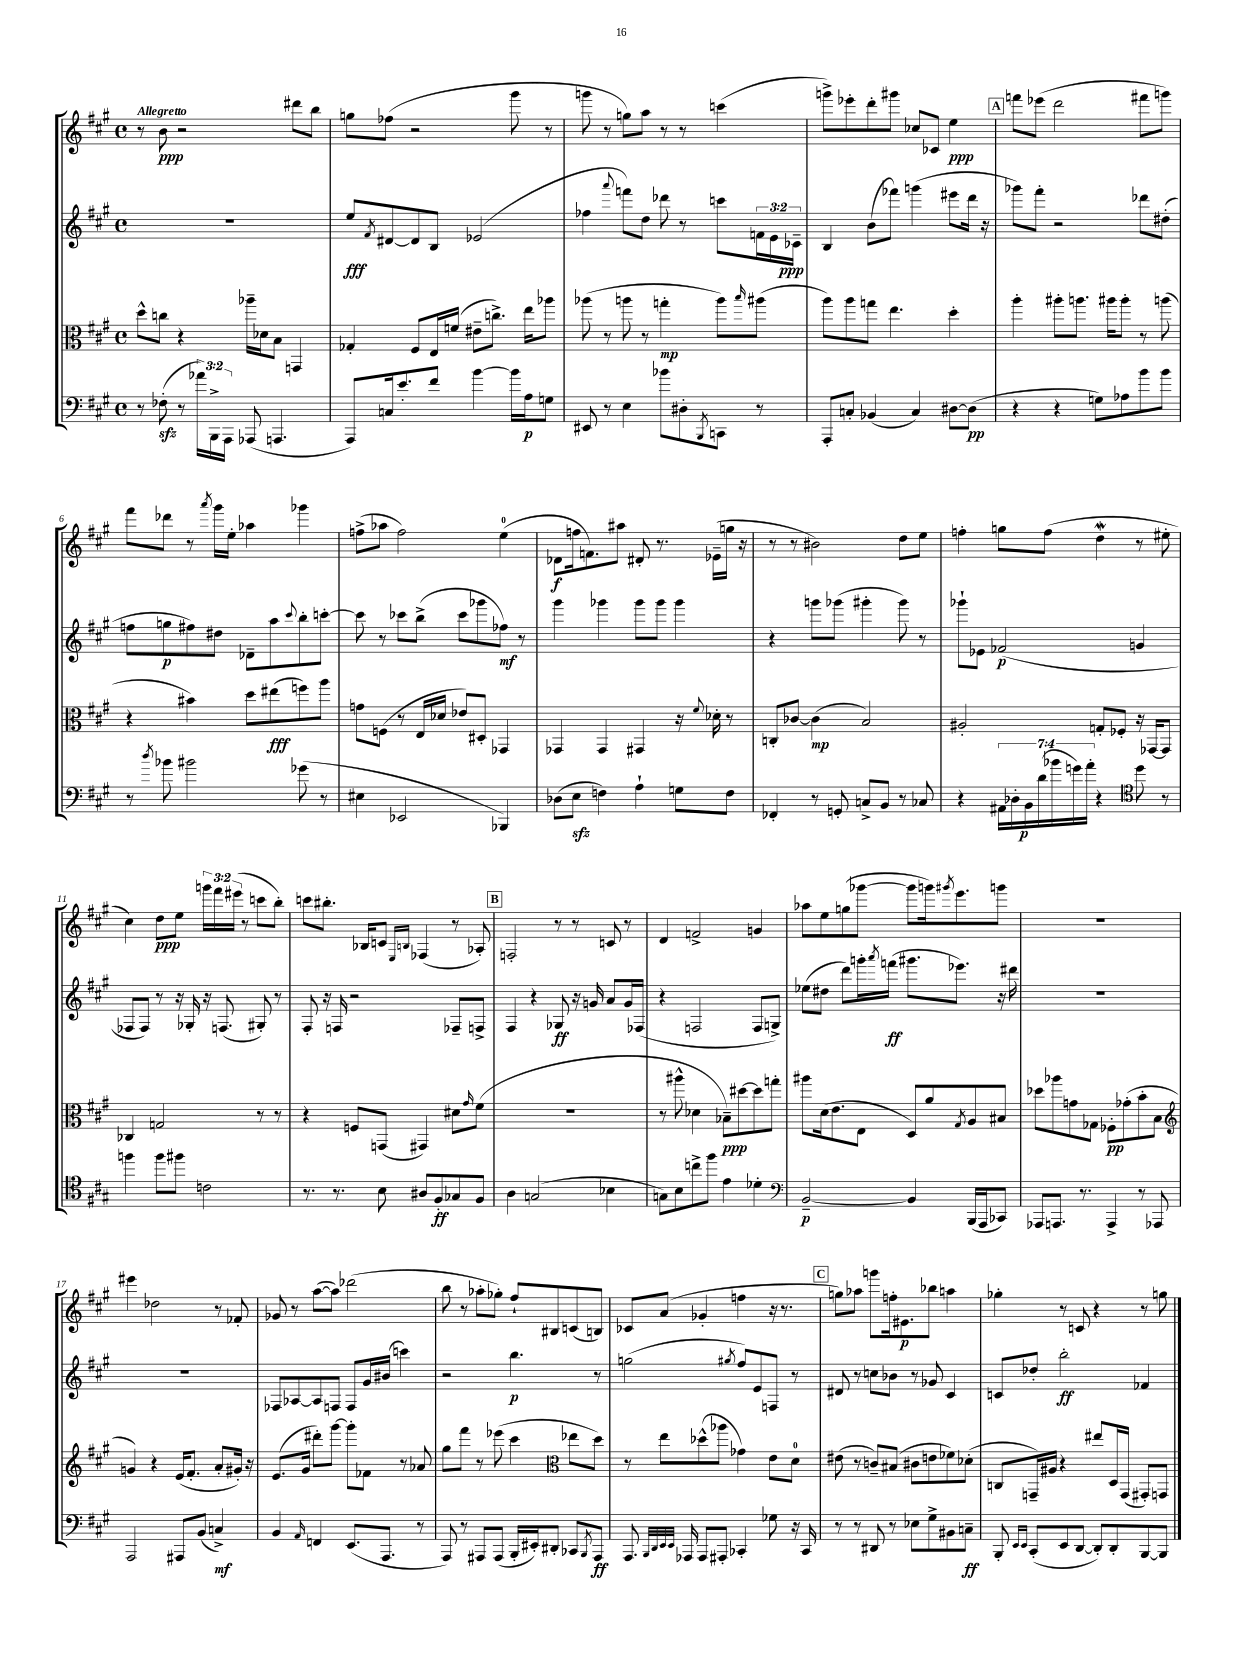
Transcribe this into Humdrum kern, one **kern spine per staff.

**kern	**kern	**kern	**kern
*staff4	*staff3	*staff2	*staff1
*clefF4	*clefC3	*clefG2	*clefG2
*k[f#c#g#]	*k[f#c#g#]	*k[f#c#g#]	*k[f#c#g#]
*M4/4	*M4/4	*M4/4	*M4/4
*met(c)	*met(c)	*met(c)	*met(c)
8r	8dd^^	1r	8r
(8F-'	8cc	.	8b
8r	4r	.	2r
24a-)	.	.	.
24BBB^	.	.	.
24AAA	.	.	.
(8AAA-	16aa-~	.	.
.	16d-	.	.
4.AAA	8B	.	.
.	4GG	.	8ddd#
.	.	.	8bb
=	=	=	=
8AAA)	4G-'	8ee	8gg
.	.	8qf#	.
16C	.	[8d#	(8ff-
8.e'	.	.	.
.	8F#	8d#]	2r
8f#	16E	8B	.
.	(16f	.	.
[4b	8e#~	(2e-	.
.	8.cc^)	.	.
16b]	.	.	8ggg#
16A	16ee	.	.
8G	8aa-	.	8r
=	=	=	=
8EE#	(8aa-	4ff-	8ggg
8r	8r	.	8r
.	.	8qqaaa	.
4E	8aa	8fff)	8gg)
.	8r	8dd	8aa
8b-	4gg'	8ddd-	8r
8D#'	.	8r	8r
8qBBB	.	.	.
8CC	8aa)	8ccc	(4ccc
.	16qqbb	.	.
8r	(8aa#	24f	.
.	.	24e	.
.	.	24c-~	.
=	=	=	=
8AAA'	8aa)	4B	8ggg^)
8C'	8aa	.	8eee-'
(4BB-	8gg	(8b	8ddd'
.	4.ee	8fff-)	8ggg#
4C)	.	(4ggg	8cc-
.	.	.	8c-
[8D#	4dd'	8eee#	4ee
(8D#]	.	16ddd	.
.	.	16r	.
=	=	=	=
4r	4aa'	8ggg-)	8fff
.	.	8fff#'	(8eee-
4r	8aa#'	2r	2ddd
.	8.aa	.	.
8G)	.	.	.
.	16aa#	.	.
8A-	8aa#'	.	.
8b	8r	8ddd-	8fff#
8b	(8aa	(8dd#'	8ggg)
=	=	=	=
8r	4r	8ff	8fff#
8qdd	.	.	.
8b-	.	8gg	8ddd-
2b#	4b#)	8ff#)	8r
.	.	.	8qaaa
.	.	8dd#	16ggg#
.	.	.	16ee'
.	8dd	8d-~	4aa-
.	(8ee#	8aa	.
.	.	8qqccc#	.
(8g-	8ff)	8bb'	4ggg-
8r	8aa	[8ccc'	.
=	=	=	=
4E#	8g	8ccc]	(8ff^
.	(8F	8r	8aa-
2EE-	8r	8ccc-	2ff)
.	16E	(8bb^	.
.	16d-	.	.
.	8e-)	8ccc-	.
.	8D#'	8ggg-	.
4BBB-)	4GG-	8ff-)	(4ee
.	.	8r	.
=	=	=	=
(8D-	4GG-	4ggg#	8d-
8E	.	.	16ff
.	.	.	8.f)
4F)	4GG-	4ggg-	.
.	.	.	8aa#
4A`	4GG#	8ggg-	8d#'
.	.	8ggg-	8.r
8G	16r	4ggg-	.
.	8qqf#	.	.
.	16d-'	.	(16e-~
8F	8r	.	16gg
.	.	.	16r
=	=	=	=
4FF-'	8C'	4r	8r
.	[8c-	.	8r
8r	(4c-]	8ggg	2b#)
8GG'	.	(8ggg-	.
8C^	2B)	4ggg#'	.
8BB	.	.	.
8r	.	8ggg#)	8dd
8C-	.	8r	8ee
=	=	=	=
4r	2A#'	8ggg-`	4ff'
.	.	8e-	.
28AA#	.	(2f-	8gg
28D-'	.	.	.
28BB	.	.	.
(28d	.	.	.
.	.	.	(8ff
28b-	.	.	.
28g)	.	.	.
28a'	.	.	.
4r	8G'	.	4dd
.	8F-'	.	.
*clefC4	*	*	*
8dd	16r	4g	8r
.	[16GG-	.	.
8r	8GG-]	.	8ee#'
=	=	=	=
4ff	4C-	8F-	4cc#)
.	.	8F-)	.
8ff	2G	8r	8dd
8ff#	.	16r	8ee
.	.	16G-'	.
2c	.	16r	24ggg
.	.	.	24fff#
.	.	(8.F	.
.	.	.	(24eee#
.	.	.	8r
.	8r	8G#')	8ccc
.	8r	8r	8bb')
=	=	=	=
8.r	4r	8F#'	8ccc
.	.	16r	8.bb#'
8.r	.	16F	.
.	8F	2r	.
.	.	.	16B-
8B	(8GG	.	8c
.	.	.	16qqE
.	.	.	16qqB
8A#	4GG#)	.	(4F-
8F#'	.	.	.
8G-	8d#	8F-~	8r
.	16qqg#	.	.
8F#	(8f#	8F^	8A-')
=	=	=	=
4A	1r	4F#	2F'
(2G	.	4r	.
.	.	8G-	8r
.	.	16r	8r
.	.	16g	.
4B-	.	8a	8c
.	.	16g	8r
.	.	(16F-	.
=	=	=	=
8G)	8r	4r	4d
8B	8aa#^^	.	.
8cc^	4d-	2F	2f^
8ff#	.	.	.
4e	8B-~)	.	.
.	[8dd#	.	.
4d-'	8dd#]	8F	4g
.	8gg'	8G^)	.
=	=	=	=
*clefF4	*	*	*
[2BB~	8aa#	(8ee-	8aa-
.	(16d	8dd#	8ee
.	8.e	.	.
.	.	8ddd)	(8gg
.	8E	16ggg'	[8ggg-
.	.	8qaaa	.
.	.	(16fff	.
4BB]	8D)	8.ggg#	8ggg-]
.	8a	.	16ggg)
.	.	.	8qggg#
.	.	8.eee-)	8.eee
.	8qG#	.	.
(16BBB	8A	.	.
16AAA	.	.	.
8CC-)	8B#	16r	8ggg
.	.	16ddd#	.
=	=	=	=
8AAA-	8dd-	1r	1r
8.AAA	8aa-	.	.
.	8g	.	.
8.r	.	.	.
.	8G-	.	.
4AAA^	8F-'	.	.
.	(8g-'	.	.
8r	8b'	.	.
8AAA-	8B	.	.
=	=	=	=
*	*clefG2	*	*
2AAA	4g)	1r	4eee#
.	4r	.	2dd-
8AAA#	(16e	.	.
.	8.f#'	.	.
(8BB	.	.	.
4C^)	8a'	.	8r
.	16g#')	.	8f-'
.	16r	.	.
=	=	=	=
4BB	(8.e	8F-	8g-
.	.	[8A-	8r
.	16g#	.	.
16qqAA	.	.	.
4FF	8ddd#')	8A-]	([8aa
.	[8ggg#	8F	8aa])
(8.EE	8ggg#']	8F	(2ddd-
.	8f-	16g#	.
8.AAA	.	(16b#	.
.	8r	4ccc)	.
8r	8a-	.	.
=	=	=	=
8AAA)	8gg#	2r	8bb
8r	8fff#	.	8r
8AAA#	8r	.	8aa-'
(8AAA#	(8eee-	.	8gg-')
16BBB'	4ccc#	4.bb	8ff#`
16EE#')	.	.	.
8DD#'	.	.	8B#
*	*clefC3	*	*
8CC-	8ee-	.	(8c
8qBBB	.	.	.
8AAA#	8dd)	8r	8B)
=	=	=	=
8.AAA	8r	(2gg	8c-
.	8ee	.	(8a
32qqBBB	.	.	.
32qqDD	.	.	.
32qqEE	.	.	.
32qqEE	.	.	.
16AAA-	.	.	.
8AAA-	(8dd-^^	.	4g-'
8AAA#'	8aa-	.	.
.	.	8qgg#	.
4CC-'	4g-)	8ff#)	4ff
.	.	8e	.
8G-	8e	8F	16r
.	.	.	8.r
16r	8d	8r	.
16CC-	.	.	.
=	=	=	=
8r	(8e#	8d#	8gg)
8r	8r	8r	8aa-
8DD#	8c~)	8cc	8ggg
8r	(8B#	8b-	16ff'
.	.	.	8.e#
8E-	8c#	8r	.
8G#^	8e	8g-	8bb-
8BB#	8f-)	4c#	4aa
8C~	(8d-'	.	.
=	=	=	=
8BBB'	8C	8c	4gg-'
16qqEE	.	.	.
16qqEE	.	.	.
(8CC#'	16GG~)	8dd-'	.
.	16A#	.	.
8EE	4r	2bb'	8r
[8DD	.	.	8c
8DD'])	8ee#	.	4r
8DD'	16D	.	.
.	(16GG	.	.
[8BBB	8GG#')	4f-	8r
8BBB]	8GG	.	8gg
==	==	==	==
*-	*-	*-	*-
